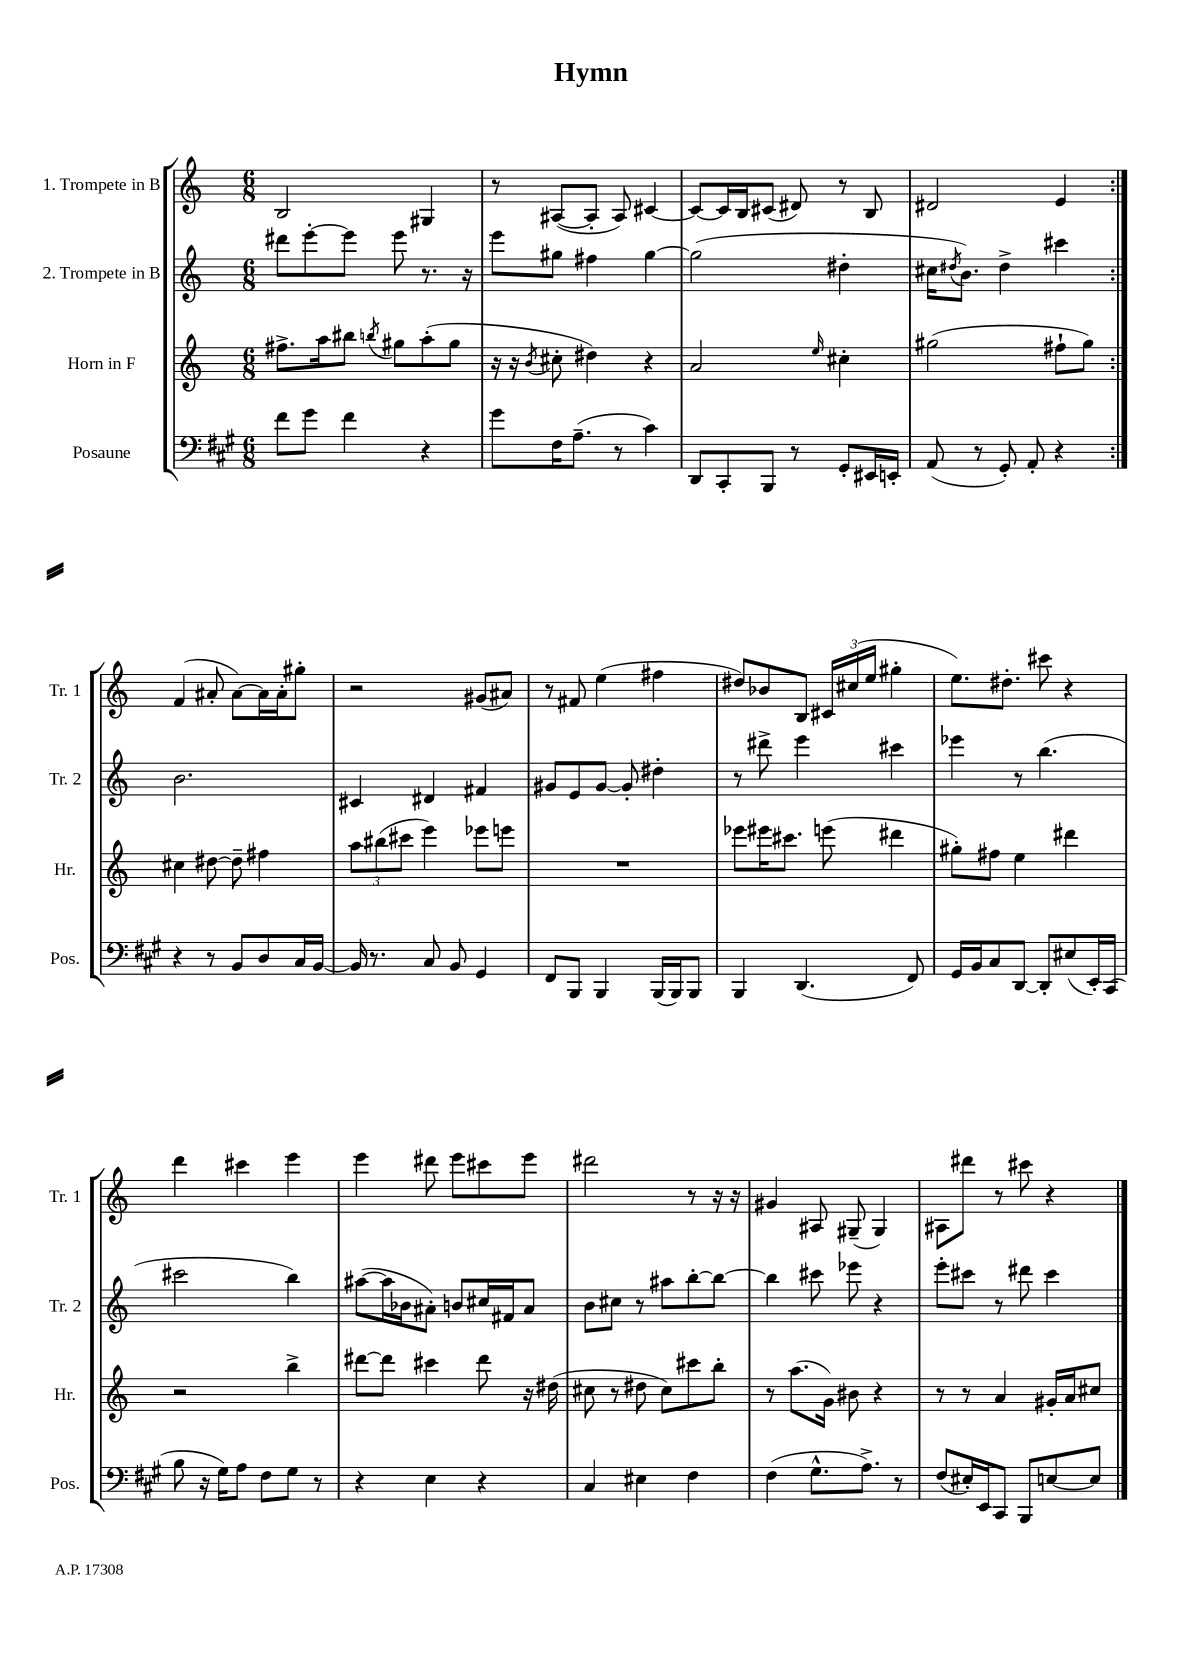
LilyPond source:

\header { title = "Hymn" }
<<
\new StaffGroup <<
\new Staff = "s0" \with { instrumentName = "1. Trompete in B" shortInstrumentName = "Tr. 1" } {
    \clef treble \key c \major \numericTimeSignature \time 6/8
    \repeat volta 2 { b2 gis4 |
    r8 ais8~( ais8-. ais8) cis'4~ |
    cis'8~ cis'16 b16 cis'8( dis'8) r8 b8 |
    dis'2 e'4 | }
    f'4( ais'8-. ais'8~) ais'16 ais'16-. gis''8-. |
    r2 gis'8( ais'8) |
    r8 fis'8 e''4( fis''4 |
    dis''8) bes'8 b8 \tuplet 3/2 { cis'16 cis''16( e''16 } gis''4-. |
    e''8.) dis''8.-. cis'''8 r4 |
    d'''4 cis'''4 e'''4 |
    e'''4 dis'''8 e'''8 cis'''8 e'''8 |
    dis'''2 r8 r16 r16 |
    gis'4 ais8 gis8--( gis4) |
    ais8 dis'''8 r8 cis'''8 r4 \bar "|." |
}
\new Staff = "s1" \with { instrumentName = "2. Trompete in B" shortInstrumentName = "Tr. 2" } {
    \clef treble \key c \major \numericTimeSignature \time 6/8
    \repeat volta 2 { dis'''8 e'''8~-. e'''8 e'''8 r8. r16 |
    e'''8 gis''8 fis''4 gis''4~ |
    gis''2( dis''4-. |
    cis''16 \acciaccatura { dis''8 } b'8.) dis''4-> cis'''4 | }
    b'2. |
    cis'4 dis'4 fis'4 |
    gis'8 e'8 gis'8~ gis'8-. dis''4-. |
    r8 dis'''8-> e'''4 cis'''4 |
    ees'''4 r8 b''4.( |
    cis'''2 b''4) |
    ais''8~( ais''16 bes'16 ais'8-.) b'8 cis''16 fis'16 ais'8 |
    b'8 cis''8 r8 ais''8 b''8~-. b''8~ |
    b''4 cis'''8 ees'''8 r4 |
    e'''8-. cis'''8 r8 dis'''8 cis'''4 \bar "|." |
}
\new Staff = "s2" \with { instrumentName = "Horn in F" shortInstrumentName = "Hr." } {
    \clef treble \key c \major \numericTimeSignature \time 6/8
    \repeat volta 2 { fis''8.-> a''16 bis''8 \acciaccatura { b''8 } gis''8 a''8-.( gis''8 |
    r16 r16 \acciaccatura { b'8 } cis''8-. dis''4) r4 |
    a'2 \grace { e''16 } cis''4-. |
    gis''2( fis''8-! gis''8) | }
    cis''4 dis''8~ dis''8-- fis''4 |
    \tuplet 3/2 { a''8 bis''8( cis'''8 } e'''4) ees'''8 e'''8 |
    R2. |
    ees'''8 eis'''16 cis'''8. e'''8( dis'''4 |
    gis''8-.) fis''8 e''4 dis'''4 |
    r2 b''4-> |
    dis'''8~ dis'''8 cis'''4 dis'''8 r16 dis''16( |
    cis''8 r8 dis''8 cis''8) cis'''8 b''8-. |
    r8 a''8.( g'16) bis'8 r4 |
    r8 r8 a'4 gis'16-. a'16 cis''8 \bar "|." |
}
\new Staff = "s3" \with { instrumentName = "Posaune" shortInstrumentName = "Pos." } {
    \clef bass \key a \major \numericTimeSignature \time 6/8
    \repeat volta 2 { fis'8 gis'8 fis'4 r4 |
    gis'8 fis16 a8.--( r8 cis'4) |
    d,8 cis,8-. b,,8 r8 gis,8-. eis,16 e,16-. |
    a,8( r8 gis,8-.) a,8-. r4 | }
    r4 r8 b,8 d8 cis16 b,16~ |
    b,16 r8. cis8 b,8 gis,4 |
    fis,8 b,,8 b,,4 b,,16( b,,16) b,,8 |
    b,,4 d,4.( fis,8) |
    gis,16 b,16 cis8 d,8~ d,8-. eis8( e,16-.) cis,16( |
    b8 r16 gis16) a8 fis8 gis8 r8 |
    r4 e4 r4 |
    cis4 eis4 fis4 |
    fis4( gis8.-^ a8.->) r8 |
    fis8( eis16-.) e,16 cis,8 b,,8 e8~ e8 \bar "|." |
}
>>
>>
\layout { \context { \Score \remove "Bar_number_engraver" } }
